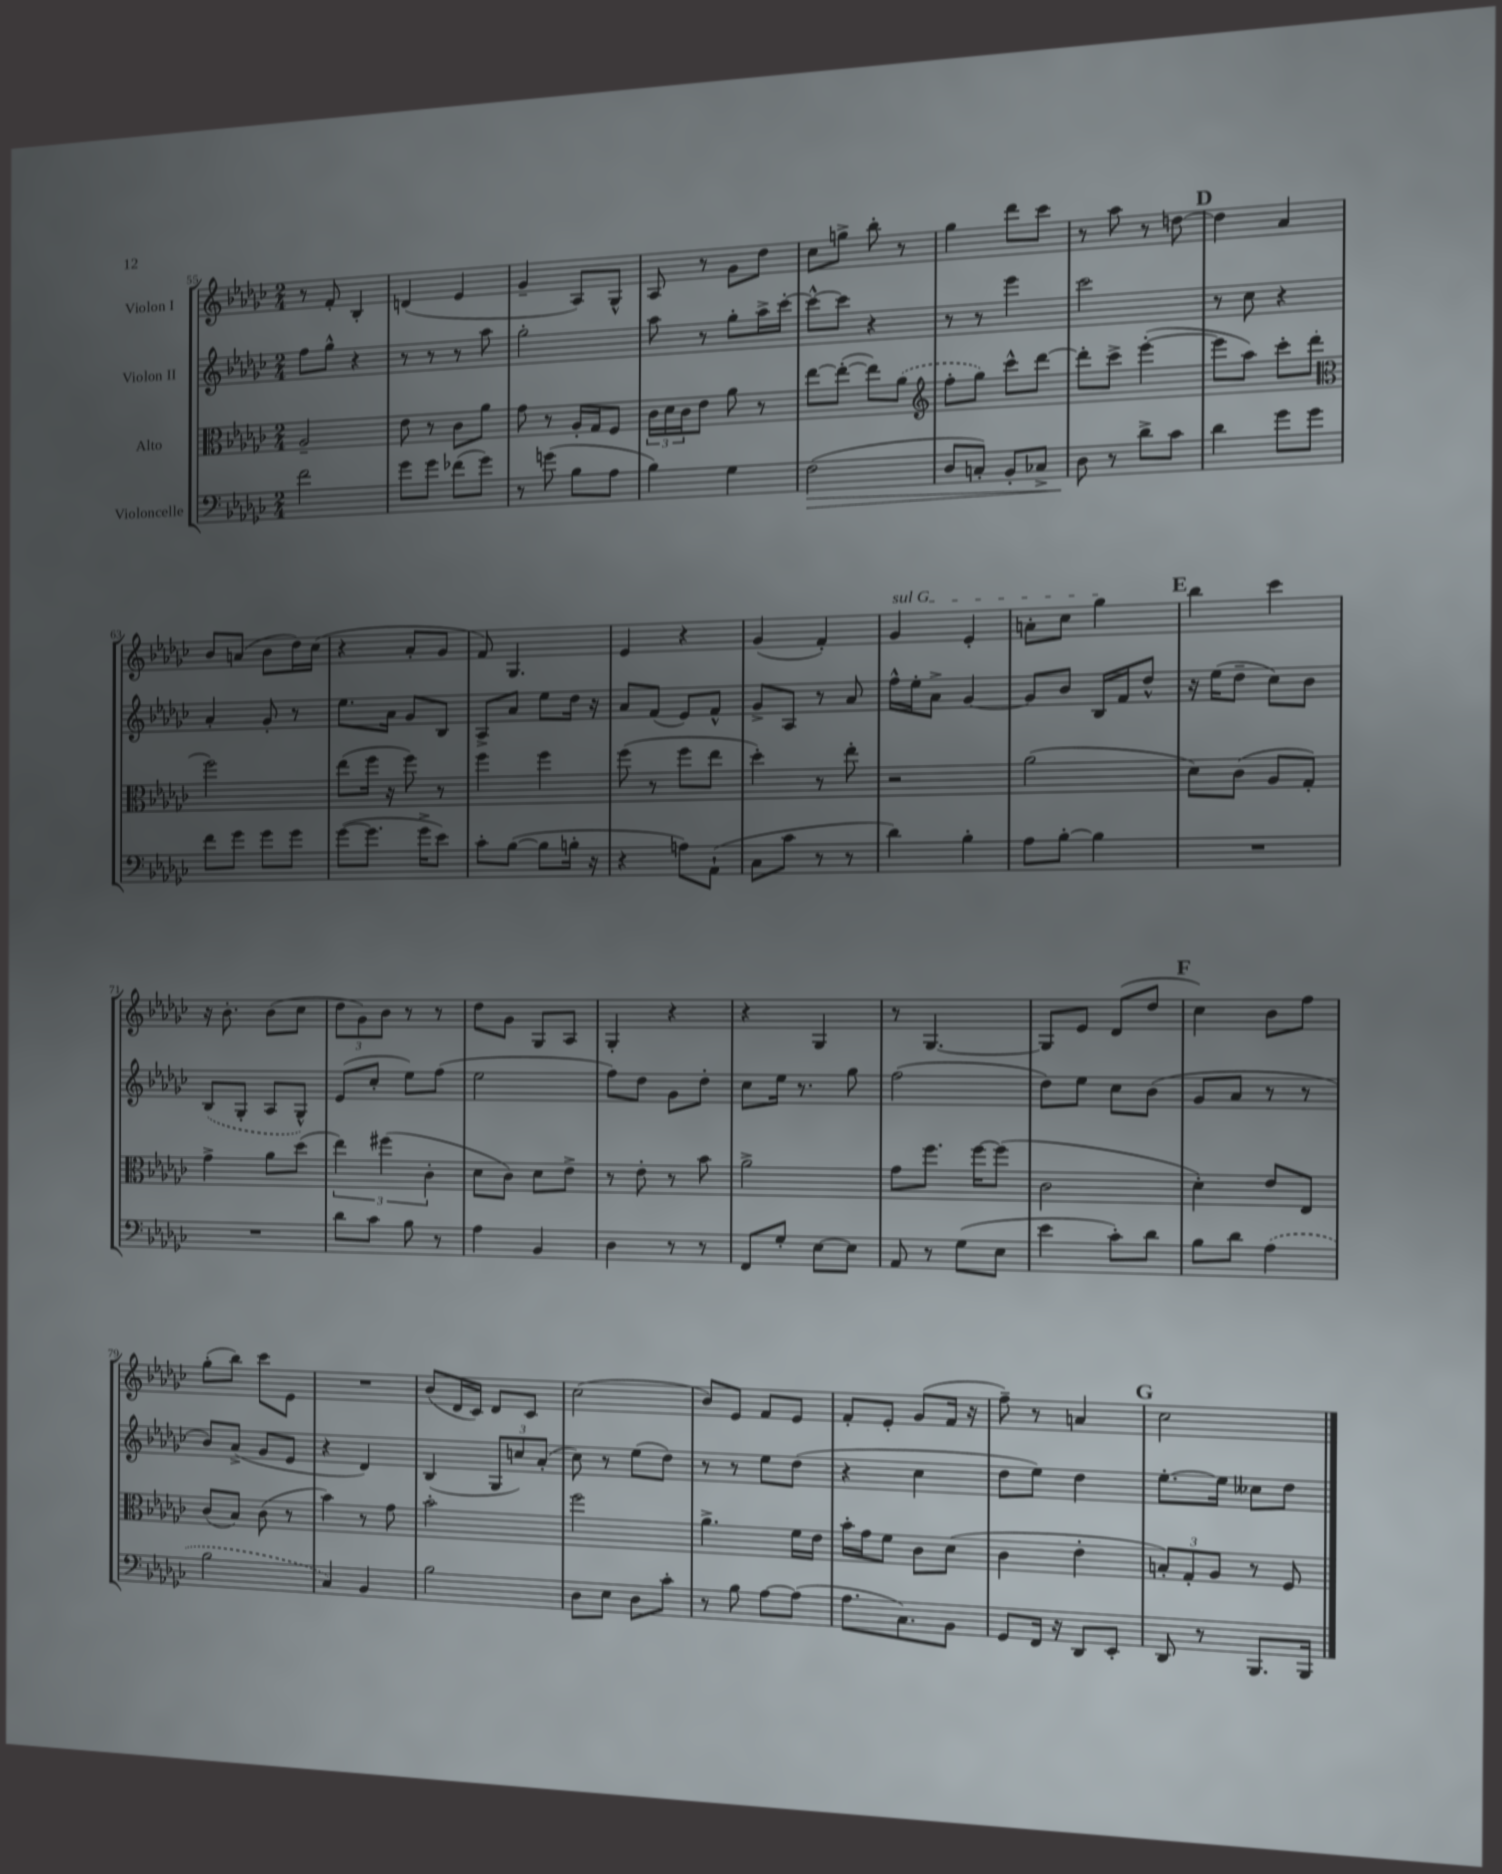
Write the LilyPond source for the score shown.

<<
\new StaffGroup <<
\new Staff = "s0" \with { instrumentName = "Violon I" } {
    \clef treble \key ges \major \numericTimeSignature \time 2/4
    r8 f'8-. bes4-. |
    d'4( ees'4 |
    ges'4-- aes8) ges8-^ |
    aes8 r8 ges'8 des''8 |
    ces''8 g''8-> bes''8-. r8 |
    ges''4 des'''8 ces'''8 |
    r8 aes''8 r8 d''8~ |
    \mark \markup { \bold "D" } d''4 aes'4 |
    bes'8 a'8( bes'8 des''16) ces''16( |
    r4 aes'8-. ges'8 |
    f'8) ges4. |
    ees'4 r4 |
    ges'4( f'4-.) |
    \once \override TextSpanner.bound-details.left.text = \markup { \italic "sul G" } ges'4\startTextSpan ees'4-. |
    a'8-. ces''8 ges''4\stopTextSpan |
    \mark \markup { \bold "E" } bes''4 ces'''4 |
    r16 bes'8.-. bes'8( ces''8 |
    \tuplet 3/2 { des''8 ges'8) bes'8 } r8 r8 |
    des''8 ges'8 ges8 aes8 |
    ges4-. r4 |
    r4 ges4 |
    r8 ges4.~ |
    ges8 ees'8 des'8( des''8 |
    \mark \markup { \bold "F" } ces''4) bes'8 f''8 |
    ges''8-.( bes''8) ces'''8 ees'8 |
    R2 |
    bes'8( des'16 ces'16) des'8 ces'8 |
    ces''2( |
    bes'8) ees'8 f'8 ees'8 |
    f'8-. ees'8-. ges'8( f'16 r16 |
    f''8--) r8 a'4 |
    \mark \markup { \bold "G" } ces''2 \bar "|." |
}
\new Staff = "s1" \with { instrumentName = "Violon II" } {
    \clef treble \key ges \major \numericTimeSignature \time 2/4
    f''8 ges''8-^ r4 |
    r8 r8 r8 aes''8 |
    ges''2-. |
    aes''8 r8 ges''8-. aes''16-> ces'''16~-. |
    ces'''8~-^ ces'''8 r4 |
    r8 r8 ees'''4 |
    ces'''2 |
    \mark \markup { \bold "D" } r8 ces''8 r4 |
    aes'4-. ges'8-. r8 |
    ees''8. aes'16 ges'8 bes8 |
    aes8-> aes'8 ees''8 des''16 r16 |
    aes'8 f'8( ees'8) f'8-^ |
    ges'8-> aes8 r8 aes'8 |
    f''16-^ ees''16-. aes'8-> ges'4~ |
    ges'8 bes'8 bes16 f'16 des''8-^ |
    \mark \markup { \bold "E" } r16 ees''16( des''8-- ces''8) bes'8 |
    \once \slurDashed bes8( ges8-. aes8 ges8-^) |
    ees'8( ces''8-. ees''8) f''8( |
    ees''2 |
    f''8) des''8 ges'8 des''8-. |
    ces''8 ees''16 r8. ges''8 |
    f''2( |
    des''8) ees''8 ces''8 bes'8( |
    \mark \markup { \bold "F" } ges'8 aes'8 r8 r8 |
    bes'8) aes'8->( ges'8 ees'8 |
    r4 des'4) |
    bes4( \tuplet 3/2 { ges8 c''8) aes'8-.( } |
    ces''8) r8 ees''8( des''8) |
    r8 r8 ees''8 des''8( |
    r4 ces''4 |
    des''8 ees''8) des''4 |
    \mark \markup { \bold "G" } ees''8.~-. ees''16 ceses''8 des''8 \bar "|." |
}
\new Staff = "s2" \with { instrumentName = "Alto" } {
    \clef alto \key ges \major \numericTimeSignature \time 2/4
    aes2-- |
    ees'8 r8 ces'8 aes'8 |
    ges'8 r8 aes16-. ges16 f8 |
    \tuplet 3/2 { ces'16 des'16 ces'16 } ees'8 aes'8 r8 |
    ees''8~ ees''8~-.( ees''8) \once \slurDashed aes'8( |
    \clef treble f''8-. ges''8) ces'''8-^ des'''8~ |
    des'''8-. ces'''8-> ees'''4~-.( |
    \mark \markup { \bold "D" } ees'''8 aes''8) ces'''8-. des'''8( |
    \clef alto f''2) |
    ees''8( f''16 r16 f''8) r8 |
    f''4 f''4 |
    f''8( r8 f''8 ees''8 |
    des''4-.) r8 ees''8-. |
    r2 |
    aes'2( |
    \mark \markup { \bold "E" } des'8) ces'8( aes8 ges8-.) |
    ges'4-> aes'8 des''8( |
    \tuplet 3/2 { ees''4) fis''4( ces'4-. } |
    des'8 ces'8) des'8 ees'8-> |
    r8 ees'8-. r8 bes'8 |
    aes'2-> |
    ges'8 f''8. f''16~ f''8( |
    ces'2 |
    \mark \markup { \bold "F" } des'4-.) ees'8 ees8 |
    ces'8( bes8) ces'8( r8 |
    bes'4) r8 ges'8 |
    bes'2-. |
    f''2 |
    aes'4.-> f'16 ees'16 |
    bes'16-. ges'16 f'8 ces'8 des'8( |
    ces'4 ees'4-. |
    \mark \markup { \bold "G" } \tuplet 3/2 { b8-.) ges8-. aes8 } r8 f8 \bar "|." |
}
\new Staff = "s3" \with { instrumentName = "Violoncelle" } {
    \clef bass \key ges \major \numericTimeSignature \time 2/4
    f'2 |
    ges'8 ges'8 fes'8( ges'8) |
    r8 g'8( bes8 aes8 |
    bes4) ges4 |
    f2\>( |
    des8 c8-.) bes,8-. ces8-> |
    des8\! r8 des'8-> ces'8 |
    \mark \markup { \bold "D" } des'4 ges'8 ges'8 |
    f'8 ges'8 ges'8 ges'8 |
    ges'8~( ges'8. ges'16-> ees'8) |
    ces'8-. bes8~( bes8 b16-. r16 |
    r4 a8) aes,8-!( |
    ces8 ces'8 r8 r8 |
    des'4) bes4-. |
    aes8 bes8~-. bes4 |
    \mark \markup { \bold "E" } R2 |
    R2 |
    des'8 ces'8 bes8 r8 |
    aes4 bes,4 |
    des4 r8 r8 |
    f,8 ges8-. ees8~ ees8 |
    aes,8 r8 ges8( ees8 |
    ees'4 ces'8-.) des'8 |
    \mark \markup { \bold "F" } bes8 des'8 \once \slurDashed aes4( |
    bes2 |
    ces4) bes,4 |
    bes2 |
    des8 ees8 des8 ces'8-. |
    r8 bes8 aes8~ aes8( |
    aes8. ces8.) bes,8 |
    ges,8 f,16 r16 des,8 ees,8-. |
    \mark \markup { \bold "G" } des,8 r8 bes,,8. bes,,16 \bar "|." |
}
>>
>>
\layout { \context { \Score currentBarNumber = #55 } }
